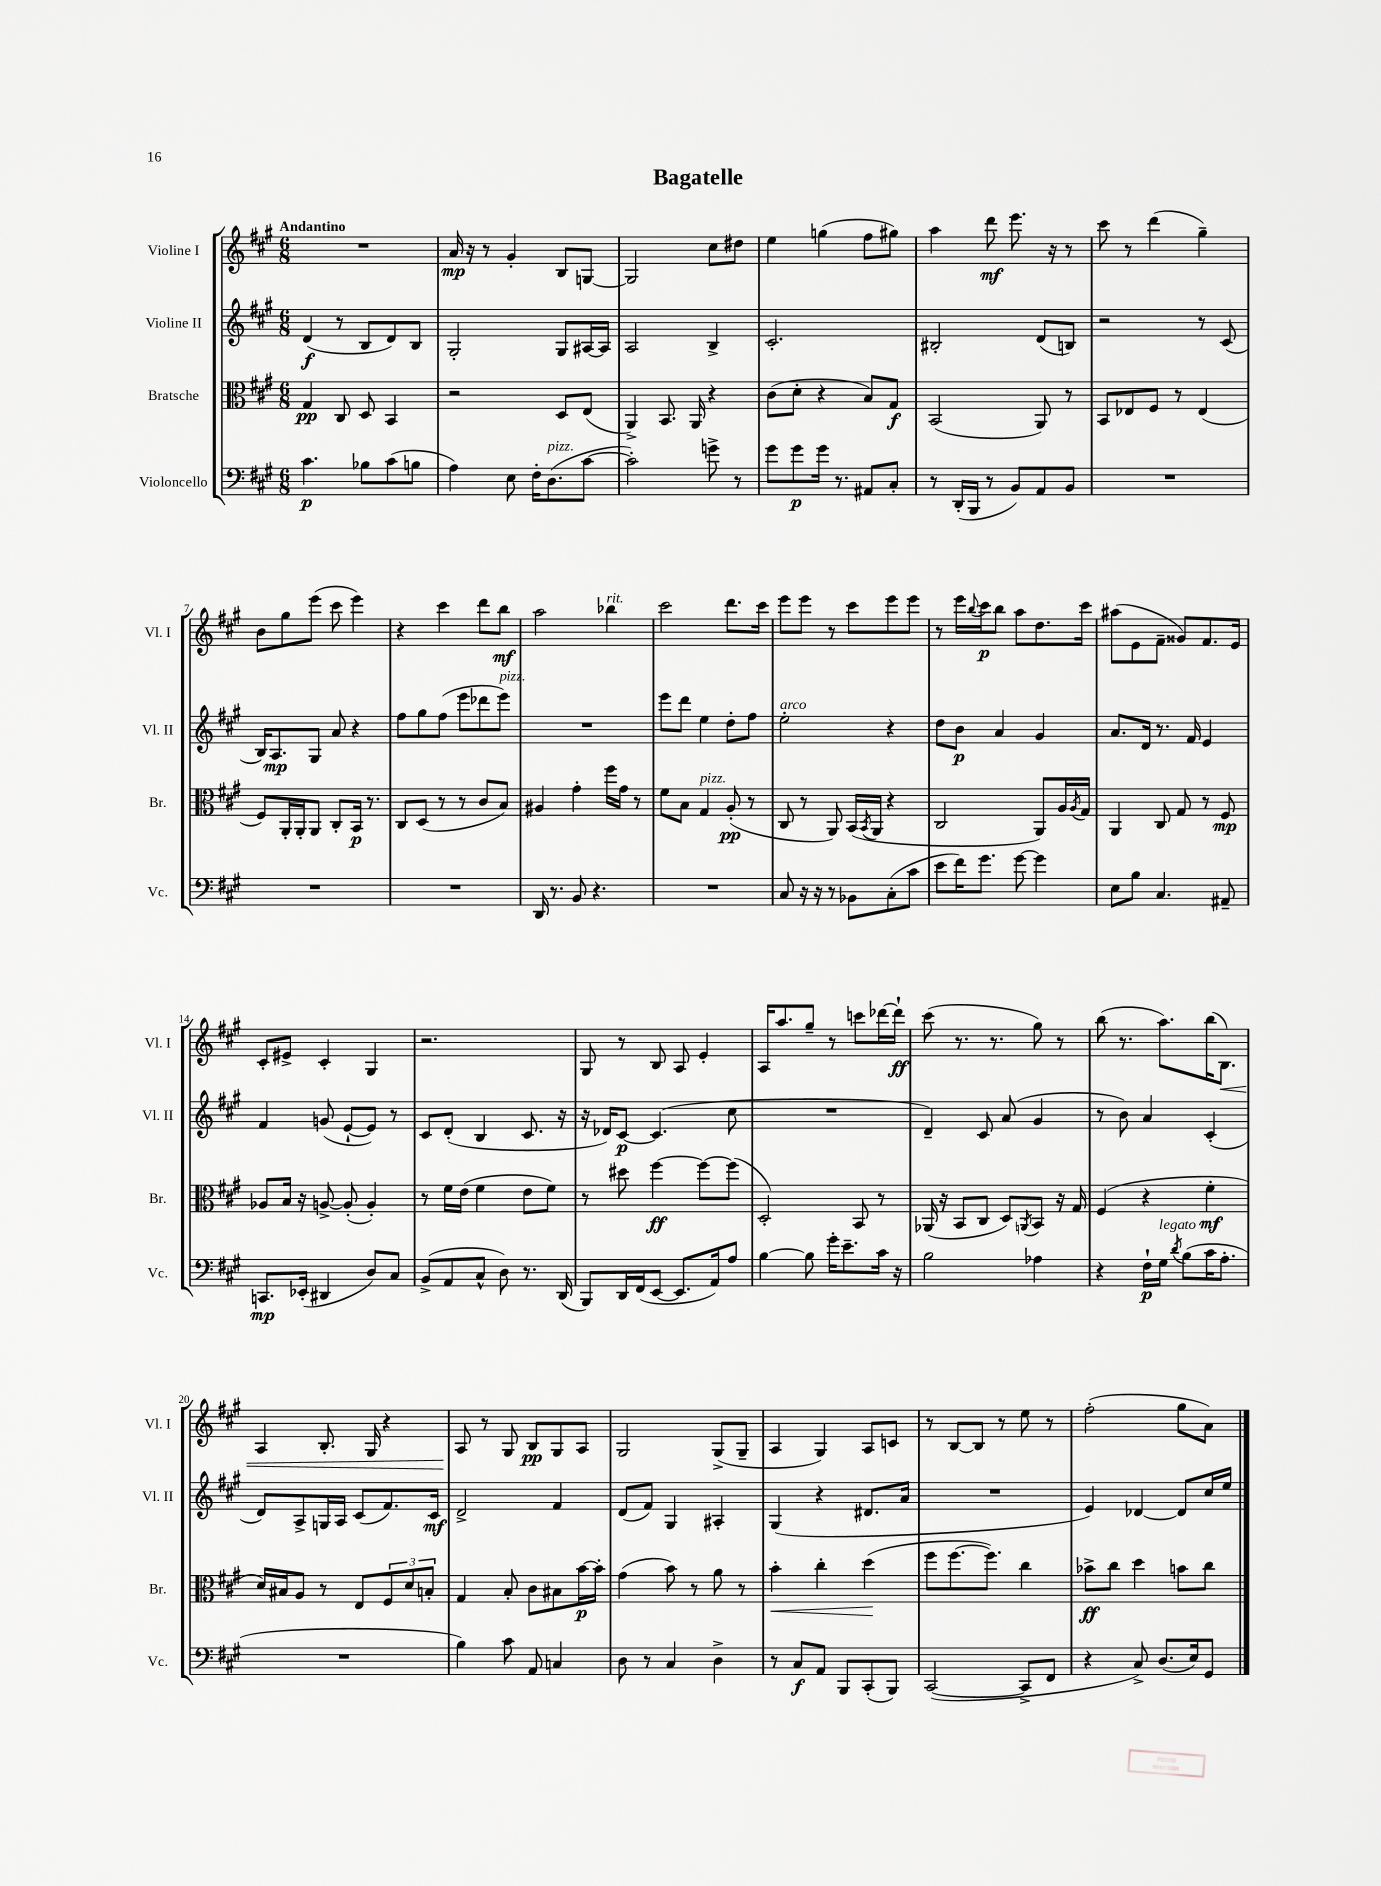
\header { title = "Bagatelle" }
<<
\new StaffGroup <<
\new Staff = "s0" \with { instrumentName = "Violine I" shortInstrumentName = "Vl. I" } {
    \clef treble \key a \major \numericTimeSignature \time 6/8 \tempo "Andantino"
    R2. |
    a'16\mp r16 r8 gis'4-. b8 g8~ |
    g2 cis''8 dis''8 |
    e''4 g''4( fis''8 gis''8) |
    a''4 d'''8\mf e'''8. r16 r8 |
    cis'''8 r8 d'''4( gis''4--) |
    b'8 gis''8 e'''8( cis'''8 e'''4) |
    r4 cis'''4 d'''8 b''8\mf |
    a''2 bes''4^\markup { \italic "rit." } |
    cis'''2 d'''8. cis'''16 |
    e'''8 e'''8 r8 cis'''8 e'''8 e'''8 |
    r8 e'''16 \appoggiatura { b''8 } cis'''16\p b''8 a''8 d''8. cis'''16 |
    ais''8( e'8 fis'8-- gisis'8) fis'8. e'16 |
    cis'8-. eis'8-> cis'4-. gis4 |
    r2. |
    gis8 r8 b8 a8 e'4-. |
    a16 a''8. gis''8-- r8 c'''8 des'''16~ des'''16-!\ff |
    cis'''8( r8. r8. gis''8) r8 |
    b''8( r8. a''8.) b''16( b8.\<) |
    a4 b8.-. gis16 r4 |
    a8\! r8 gis8 b8\pp gis8 a8 |
    gis2 gis8->( gis8-- |
    a4 gis4) a8 c'8 |
    r8 b8~ b8 r8 e''8 r8 |
    fis''2-.( gis''8 a'8) \bar "|." |
}
\new Staff = "s1" \with { instrumentName = "Violine II" shortInstrumentName = "Vl. II" } {
    \clef treble \key a \major \numericTimeSignature \time 6/8
    d'4\f( r8 b8 d'8) b8 |
    gis2-. gis8 ais16~ ais16 |
    a2 b4-> |
    cis'2.-. |
    bis2-. d'8( b8) |
    r2 r8 cis'8( |
    b16) a8.\mp gis8 a'8 r4 |
    fis''8 gis''8 fis''8( e'''8 des'''8 e'''8^\markup { \italic "pizz." }) |
    R2. |
    e'''8 d'''8 e''4 d''8-. fis''8 |
    e''2-.^\markup { \italic "arco" } r4 |
    d''8 b'8\p a'4 gis'4 |
    a'8. d'16 r8. fis'16 e'4 |
    fis'4 g'8( e'8~-! e'8) r8 |
    cis'8 d'8-.( b4 cis'8. r16 |
    r16 des'16) cis'8~\p cis'4.( cis''8 |
    R2. |
    d'4--) cis'8 a'8( gis'4 |
    r8 b'8) a'4 cis'4-.( |
    d'8) a8-> g16 a16 cis'8( fis'8.) cis'16\mf |
    d'2-> fis'4 |
    d'8( fis'8) gis4 ais4-. |
    gis4( r4 dis'8. a'16 |
    R2. |
    e'4) des'4~ des'8 cis''16 e''16 \bar "|." |
}
\new Staff = "s2" \with { instrumentName = "Bratsche" shortInstrumentName = "Br." } {
    \clef alto \key a \major \numericTimeSignature \time 6/8
    gis4\pp cis8 d8 b,4 |
    r2 d8 e8( |
    a,4->) b,8. a,16 r4 |
    cis'8( d'8-. r4 b8) gis8\f |
    b,2( a,8) r8 |
    b,8 ees8 fis8 r8 ees4( |
    fis8) a,16-. a,16-. a,8 cis8-. b,16\p r8. |
    cis8 d8( r8 r8 cis'8 b8) |
    ais4 gis'4-. fis''16 gis'16 r8 |
    fis'8 b8 gis4^\markup { \italic "pizz." } a8-.\pp( r8 |
    cis8 r8 a,8) b,16( \acciaccatura { b,8 } a,16 r4 |
    cis2 a,8) a16 \acciaccatura { a8 } gis16 |
    a,4 cis8 gis8 r8 fis8\mp |
    aes8 b16 r16 a8~-> a8-.( a4-.) |
    r8 fis'16 e'16( fis'4 e'8 fis'8) |
    r8 dis''8 fis''4~\ff fis''8~ fis''8( |
    d2-.) b,8 r8 |
    aes,16( r16 b,8 cis8 d8) \acciaccatura { a,8 } b,8 r16 gis16 |
    fis4( r4 fis'4-.\mf |
    d'16) bis16 a8 r8 e8 \tuplet 3/2 { fis8 d'8 b8-. } |
    gis4 b8-. cis'8 bis8 b'16~\p b'16-. |
    gis'4( b'8) r8 a'8 r8 |
    b'4-.\< cis''4-. d''4\!( |
    fis''8 fis''8.~ fis''8.) cis''4 |
    bes'8->\ff cis''8 d''4 b'8 cis''8 \bar "|." |
}
\new Staff = "s3" \with { instrumentName = "Violoncello" shortInstrumentName = "Vc." } {
    \clef bass \key a \major \numericTimeSignature \time 6/8
    cis'4.\p bes8 cis'8( b8 |
    a4) e8 fis16-. d8.^\markup { \italic "pizz." }( cis'8~ |
    cis'2-.) g'8-> r8 |
    gis'8 gis'8\p gis'16 r8. ais,8 cis8-. |
    r8 d,16-.( b,,16 r8 b,8) a,8 b,8 |
    R2. |
    R2. |
    R2. |
    d,16 r8. b,8 r4. |
    R2. |
    cis8 r16 r16 r8 bes,8 cis8-.( cis'8 |
    e'8 fis'16) gis'8. gis'8~ gis'4 |
    e8 b8 cis4. ais,8-- |
    c,8.\mp ees,16-.( dis,4 d8) cis8 |
    b,8->( a,8 cis8-^ d8) r8. d,16( |
    b,,8) d,16 fis,16( e,8~ e,8. a,16) a8 |
    b4~ b8 gis'16-. e'8.-- cis'16 r16 |
    b2 aes4 |
    r4 fis16-!\p gis16^\markup { \italic "legato" } \acciaccatura { d'8 } b8( cis'16 a8.-. |
    R2. |
    b4) cis'8 a,8 c4 |
    d8 r8 cis4 d4-> |
    r8 cis8\f a,8 b,,8 cis,8-.( b,,8) |
    cis,2~( cis,8-> fis,8 |
    r4 cis8->) d8.( e16) gis,8 \bar "|." |
}
>>
>>
